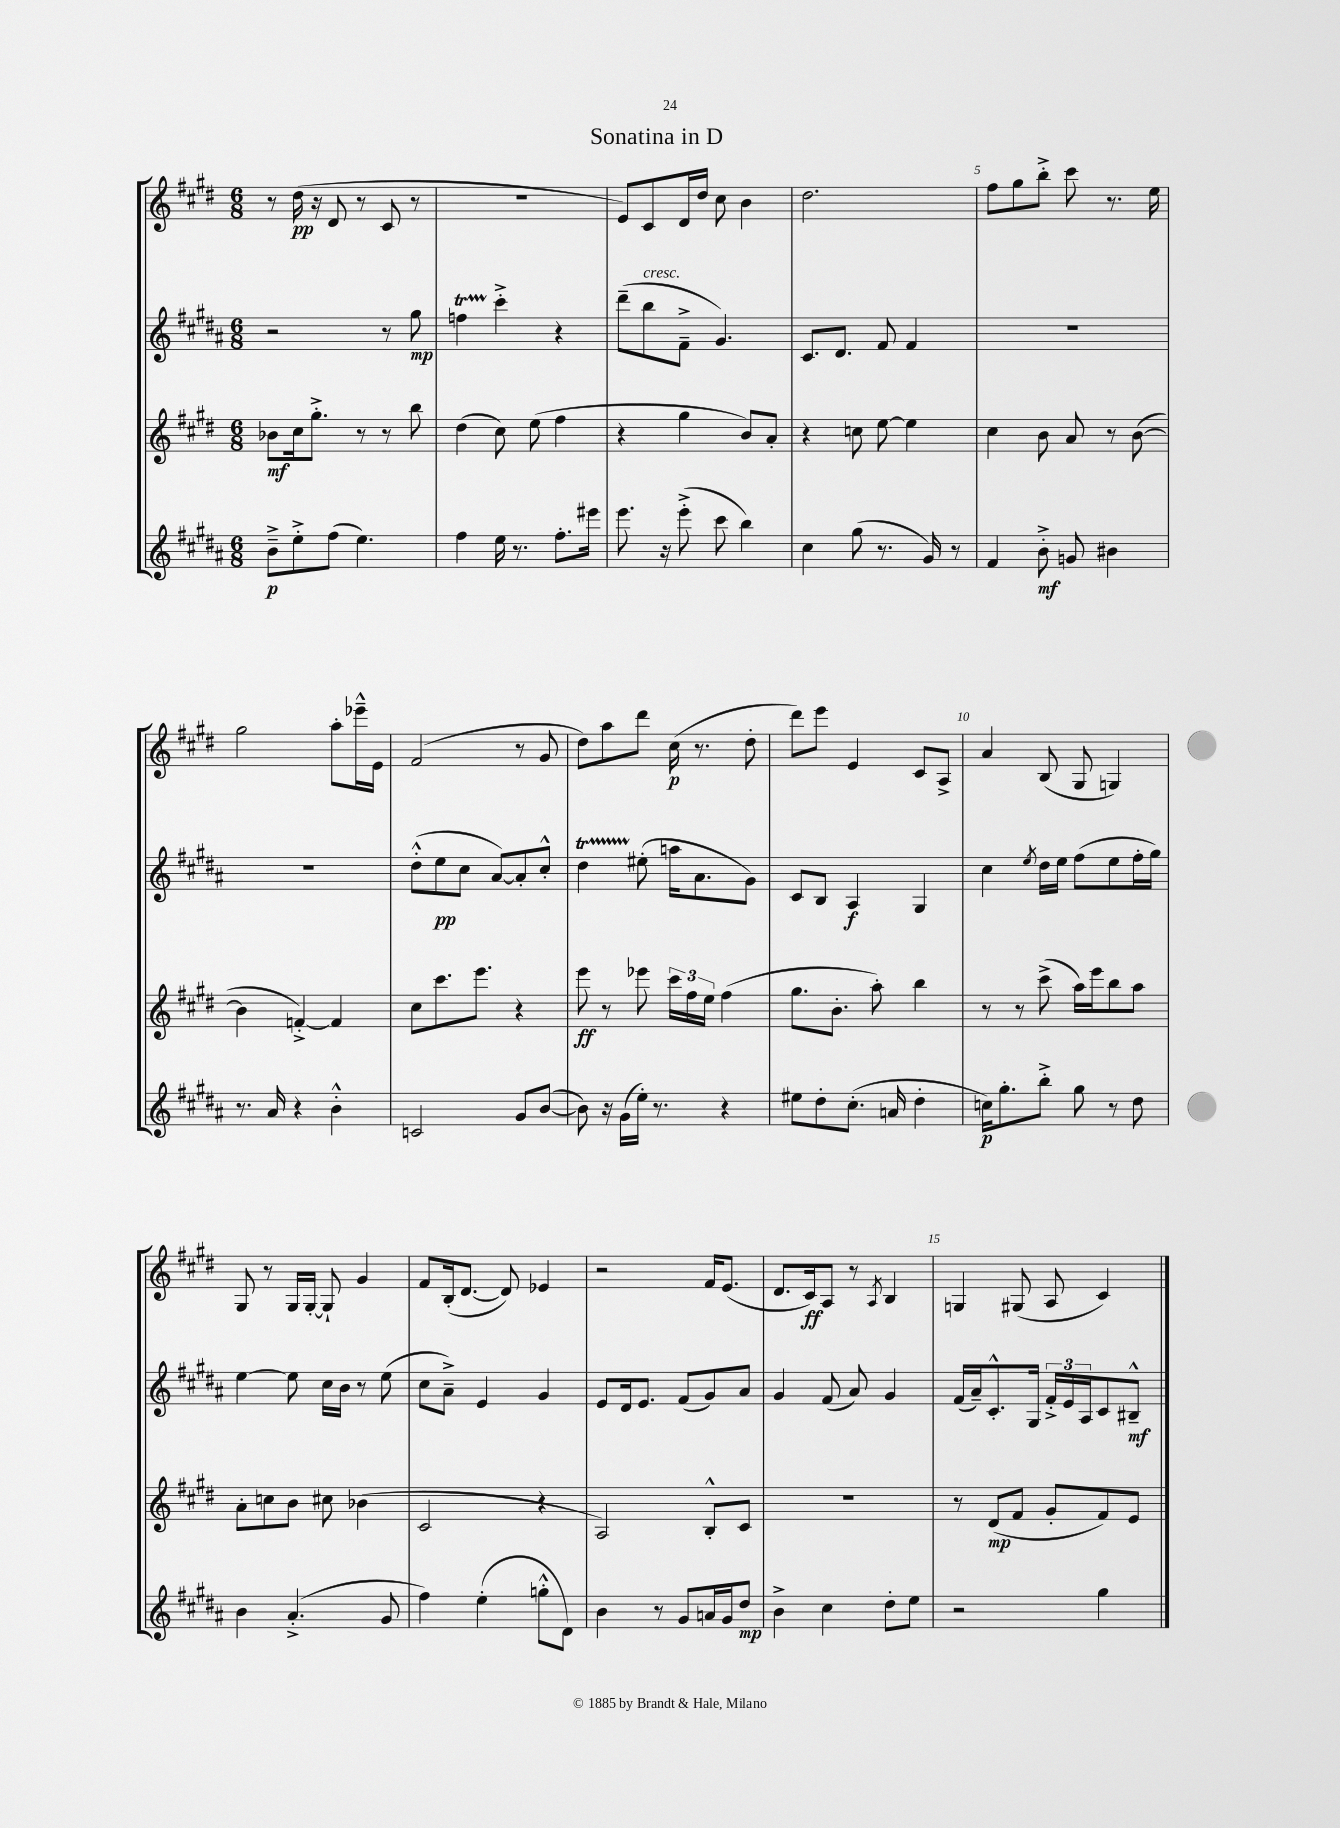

**kern	**kern	**kern	**kern
*staff4	*staff3	*staff2	*staff1
*clefG2	*clefG2	*clefG2	*clefG2
*k[f#c#g#d#a#]	*k[f#c#g#d#]	*k[f#c#g#d#a#]	*k[f#c#g#d#]
*M6/8	*M6/8	*M6/8	*M6/8
8b~^	8b-	2r	8r
8ee'^	16cc#	.	(16dd#
.	8.gg#'^	.	16r
(8ff#	.	.	8d#
4.ee)	8r	.	8r
.	8r	8r	8c#
.	8bb	8gg#	8r
=	=	=	=
4ff#	(4dd#	4ff	2.r
16ee	8cc#)	4ccc#'^	.
8.r	.	.	.
.	(8ee	.	.
8.ff#'	4ff#	4r	.
16eee#	.	.	.
=	=	=	=
8.eee	4r	(8ddd#~	8e)
.	.	8bb	8c#
16r	.	.	.
(8eee'^	4gg#	8f#~^	16d#
.	.	.	16dd#
8ccc#	.	4.g#)	8cc#
4bb)	8b)	.	4b
.	8a'	.	.
=	=	=	=
4cc#	4r	8.c#	2.dd#
.	.	8.d#	.
(8gg#	8cc	.	.
8.r	[8ee	8f#	.
.	4ee]	4f#	.
16g#)	.	.	.
8r	.	.	.
=	=	=	=
4f#	4cc#	2.r	8ff#
.	.	.	8gg#
8b'^	8b	.	8bb'^
8g	8a	.	8ccc#
4b#	8r	.	8.r
.	([8b	.	.
.	.	.	16ee
=	=	=	=
8.r	4b]	2.r	2gg#
16a#	.	.	.
4r	[4f'^)	.	.
4b'^^	4f]	.	8aa'
.	.	.	16eee-~^^
.	.	.	16e
=	=	=	=
2c	8cc#	(8dd#'^^	(2f#
.	8.ccc#	8ee	.
.	.	8cc#	.
.	8.eee	.	.
.	.	[8a#)	.
8g#	4r	8a#']	8r
([8b	.	8cc#'^^	8g#
=	=	=	=
8b])	8eee	4dd#	8dd#)
16r	8r	.	8aa
(16g#	.	.	.
16ee')	8eee-	(8ee#'	8ddd#
8.r	.	.	.
.	24ccc#	16aa	(16cc#
.	24ff#	.	.
.	.	8.a#	8.r
.	24ee	.	.
4r	(4ff#	.	.
.	.	8g#)	8dd#'
=	=	=	=
8ee#	8.gg#	8c#	8ddd#)
8dd#'	.	8B	8eee
.	8.b'	.	.
(8.cc#'	.	4A#	4e
.	8aa')	.	.
16a	.	.	.
4dd#'	4bb	4G#	8c#
.	.	.	8A^
=	=	=	=
16cc)	8r	4cc#	4a
8.gg#'	.	.	.
.	8r	.	.
.	.	8qee	.
8bb'^	(8ccc#^	16dd#	(8B
.	.	16ee	.
8gg#	16aa)	(8ff#	8G#
.	16eee	.	.
8r	8bb	8ee	4G)
8dd#	8aa	16ff#'	.
.	.	16gg#)	.
=	=	=	=
4b	8a'	[4ee	8G#
.	8cc	.	8r
(4.a#'^	8b	8ee]	16G#
.	.	.	[16G#'
.	8cc#	16cc#	8G#`]
.	.	16b	.
.	(4b-	8r	4g#
8g#	.	(8ee	.
=	=	=	=
4ff#)	2c#	8cc#	8f#
.	.	8a#~^)	(16B'
.	.	.	[8.d#
(4ee'	.	4e	.
.	.	.	8d#])
8gg'^^	4r	4g#	4e-
8d#)	.	.	.
=	=	=	=
4b	2A)	8e	2r
.	.	16d#	.
.	.	8.e	.
8r	.	.	.
8g#	.	(8f#	.
16a	8B'^^	8g#)	16f#
16g#	.	.	(8.e
8dd#	8c#	8a#	.
=	=	=	=
4b^	2.r	4g#	8.d#
.	.	.	16c#)
4cc#	.	(8f#	8A
.	.	8a#)	8r
.	.	.	8qA
8dd#'	.	4g#	4B
8ee	.	.	.
=	=	=	=
2r	8r	(16f#	4G
.	.	16a#~)	.
.	(8d#	8.c#'^^	.
.	8f#	.	(8G#
.	.	16G#	.
.	8g#'	24f#'^	8A
.	.	24e	.
.	.	24A#	.
4gg#	8f#)	8c#	4c#)
.	8e	8B#~^^	.
==	==	==	==
*-	*-	*-	*-
